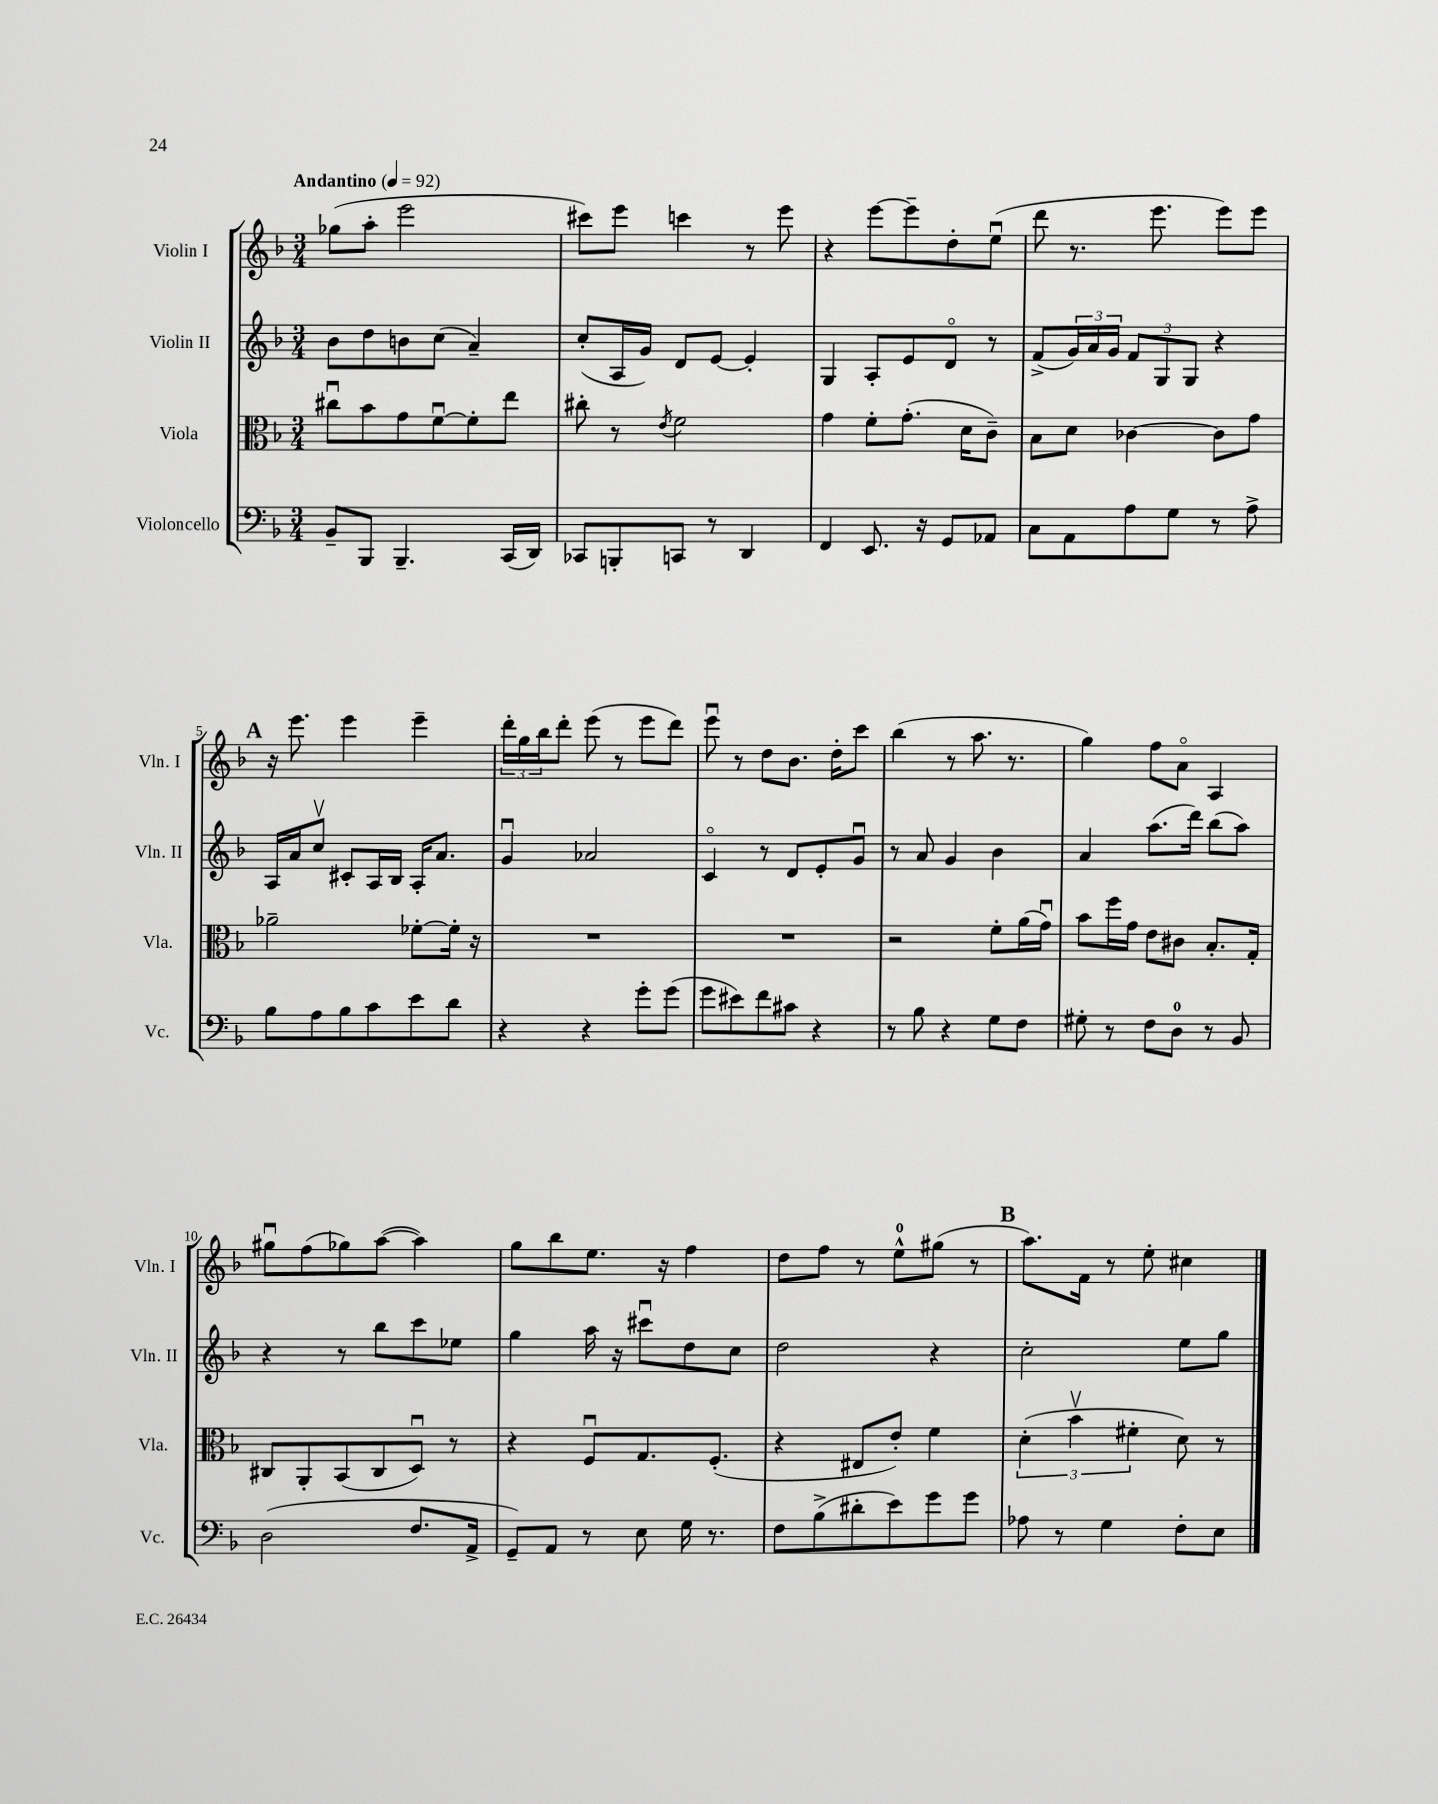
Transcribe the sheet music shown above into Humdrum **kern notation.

**kern	**kern	**kern	**kern
*part4	*part3	*part2	*part1
*staff4	*staff3	*staff2	*staff1
*I"Violoncello	*I"Viola	*I"Violin II	*I"Violin I
*I'Vc.	*I'Vla.	*I'Vln. II	*I'Vln. I
*clefF4	*clefC3	*clefG2	*clefG2
*k[b-]	*k[b-]	*k[b-]	*k[b-]
*M3/4	*M3/4	*M3/4	*M3/4
*MM92	*MM92	*MM92	*MM92
=1	=1	=1	=1
!	!	!	!LO:TX:a:B:t=Andantino
8BB-~/L	8cc#Xu\L	8b-\L	(8gg-X\L
8BBB-/J	8b-\	8dd\	8aa'\J
4.BBB-~/	8g\	8bn\	2eee\
.	[8fu\	(8cc\J	.
.	8f'\]	4a~/)	.
(16CC/LL	8ee\J	.	.
16DD/JJ)	.	.	.
=2	=2	=2	=2
8CC-X/L	8cc#X'\	(8cc'/L	8ccc#X\L)
8BBBn'/	8r	16A/L	8eee\J
.	.	16g/JJ)	.
.	8qe/	.	.
8CCn/J	2f\	8d/L	4cccn\
8r	.	[8e/J	.
4DD/	.	4e'/]	8r
.	.	.	8eee\
=3	=3	=3	=3
4FF/	4g\	4G/	4r
8.EE/	8f'\L	8A'/L	[8eee\L
.	(8.g'\J	8e/	8eee~\]
16r	.	.	.
8GG/L	.	8d/J	8dd'\
.	16d\KL	.	.
8AA-X/J	8c~\J)	8r	(8eeu\J
=4	=4	=4	=4
8C\L	8B-\L	(8f^/L	8ddd\
8AA\	8d\J	24g/L)	8.r
.	.	24a/	.
.	.	24g/JJ	.
8A\	[4c-X\	12f/L	.
.	.	.	8.eee\
.	.	12G/	.
8G\J	.	.	.
.	.	12G/J	.
8r	8c-\L]	4r	8eee\L)
8A^\	8g\J	.	8eee\J
!!LO:LB:g=z
!!LO:REH:place=s1:t=A
=5	=5	=5	=5
8B-\L	2a-X~\	16A/LL	16r
.	.	16a/J	8.eee\
8A\	.	8ccv/J	.
8B-\	.	8c#X'/L	4eee\
8c\	.	16A/L	.
.	.	16B-/JJ	.
8e\	[8f-X'\L	16A'/KL	4eee~\
.	.	8.a/J	.
8d\J	16f-'\Jk]	.	.
.	16r	.	.
=6	=6	=6	=6
4r	2.r	4gu/	24ddd'\LL
.	.	.	24gg\
.	.	.	24bb-\J
.	.	.	8ddd'\J
4r	.	2a-X/	(8eee\
.	.	.	8r
8g'\L	.	.	8eee\L
(8g\J	.	.	8ddd\J)
=7	=7	=7	=7
8g\L	2.r	4c/	8eeeu\
8e#X\)	.	.	8r
8f\	.	8r	8dd\L
8c#X\J	.	8d/L	8.b-\J
4r	.	8e'/	.
.	.	.	16dd'\KL
.	.	8gu/J	8ccc\J
=8	=8	=8	=8
8r	2r	8r	(4bb-\
8B-\	.	8a/	.
4r	.	4g/	8r
.	.	.	8.aa\
8G\L	8f'\L	4b-\	.
.	.	.	8.r
8F\J	(16a\L	.	.
.	16gu\JJ)	.	.
=9	=9	=9	=9
8G#X'\	8b-\L	4a/	4gg\)
8r	16ff\L	.	.
.	16g\JJ	.	.
8F\L	8e\L	(8.aa\L	8ff\L
8D\J	8c#X\J	.	8a\J
.	.	16ddd\Jk)	.
8r	8.B-'/L	(8bb-\L	4A/
8BB-/	.	8aa\J)	.
.	16G'/Jk	.	.
!!LO:LB:g=z
=10	=10	=10	=10
(2D\	8C#X/L	4r	8gg#Xu\L
.	8AA'/	.	(8ff\
.	(8BB-/	8r	8gg-X\)
.	8C#/	8bb-\L	([8aa\J
8.F/L	8Du/J)	8ccc\	4aa\])
.	8r	8ee-X\J	.
16AA^/Jk	.	.	.
=11	=11	=11	=11
8GG~/L)	4r	4gg\	8gg\L
8AA/J	.	.	8bb-\
8r	8Fu/L	16aa\	8.ee\J
.	.	16r	.
8E\	8.G/	8ccc#Xu\L	.
.	.	.	16r
16G\	.	8dd\	4ff\
8.r	(8.F'/J	.	.
.	.	8cc\J	.
=12	=12	=12	=12
8F\L	4r	2dd\	8dd\L
(8B-^\	.	.	8ff\J
8d#X'\	8E#X/L	.	8r
8e\)	8e'/J)	.	8ee^^\L
8g\	4f\	4r	(8gg#X\J
8g\J	.	.	8r
!!LO:REH:place=s1:t=B
=13	=13	=13	=13
8A-X\	(6d'\	2cc'\	8.aa\L)
8r	.	.	.
.	6b-v\	.	.
.	.	.	16f\Jk
4G\	.	.	8r
.	6f#X'\	.	.
.	.	.	8ee'\
8F'\L	8d\)	8ee\L	4cc#X\
8E\J	8r	8gg\J	.
==	==	==	==
*-	*-	*-	*-
